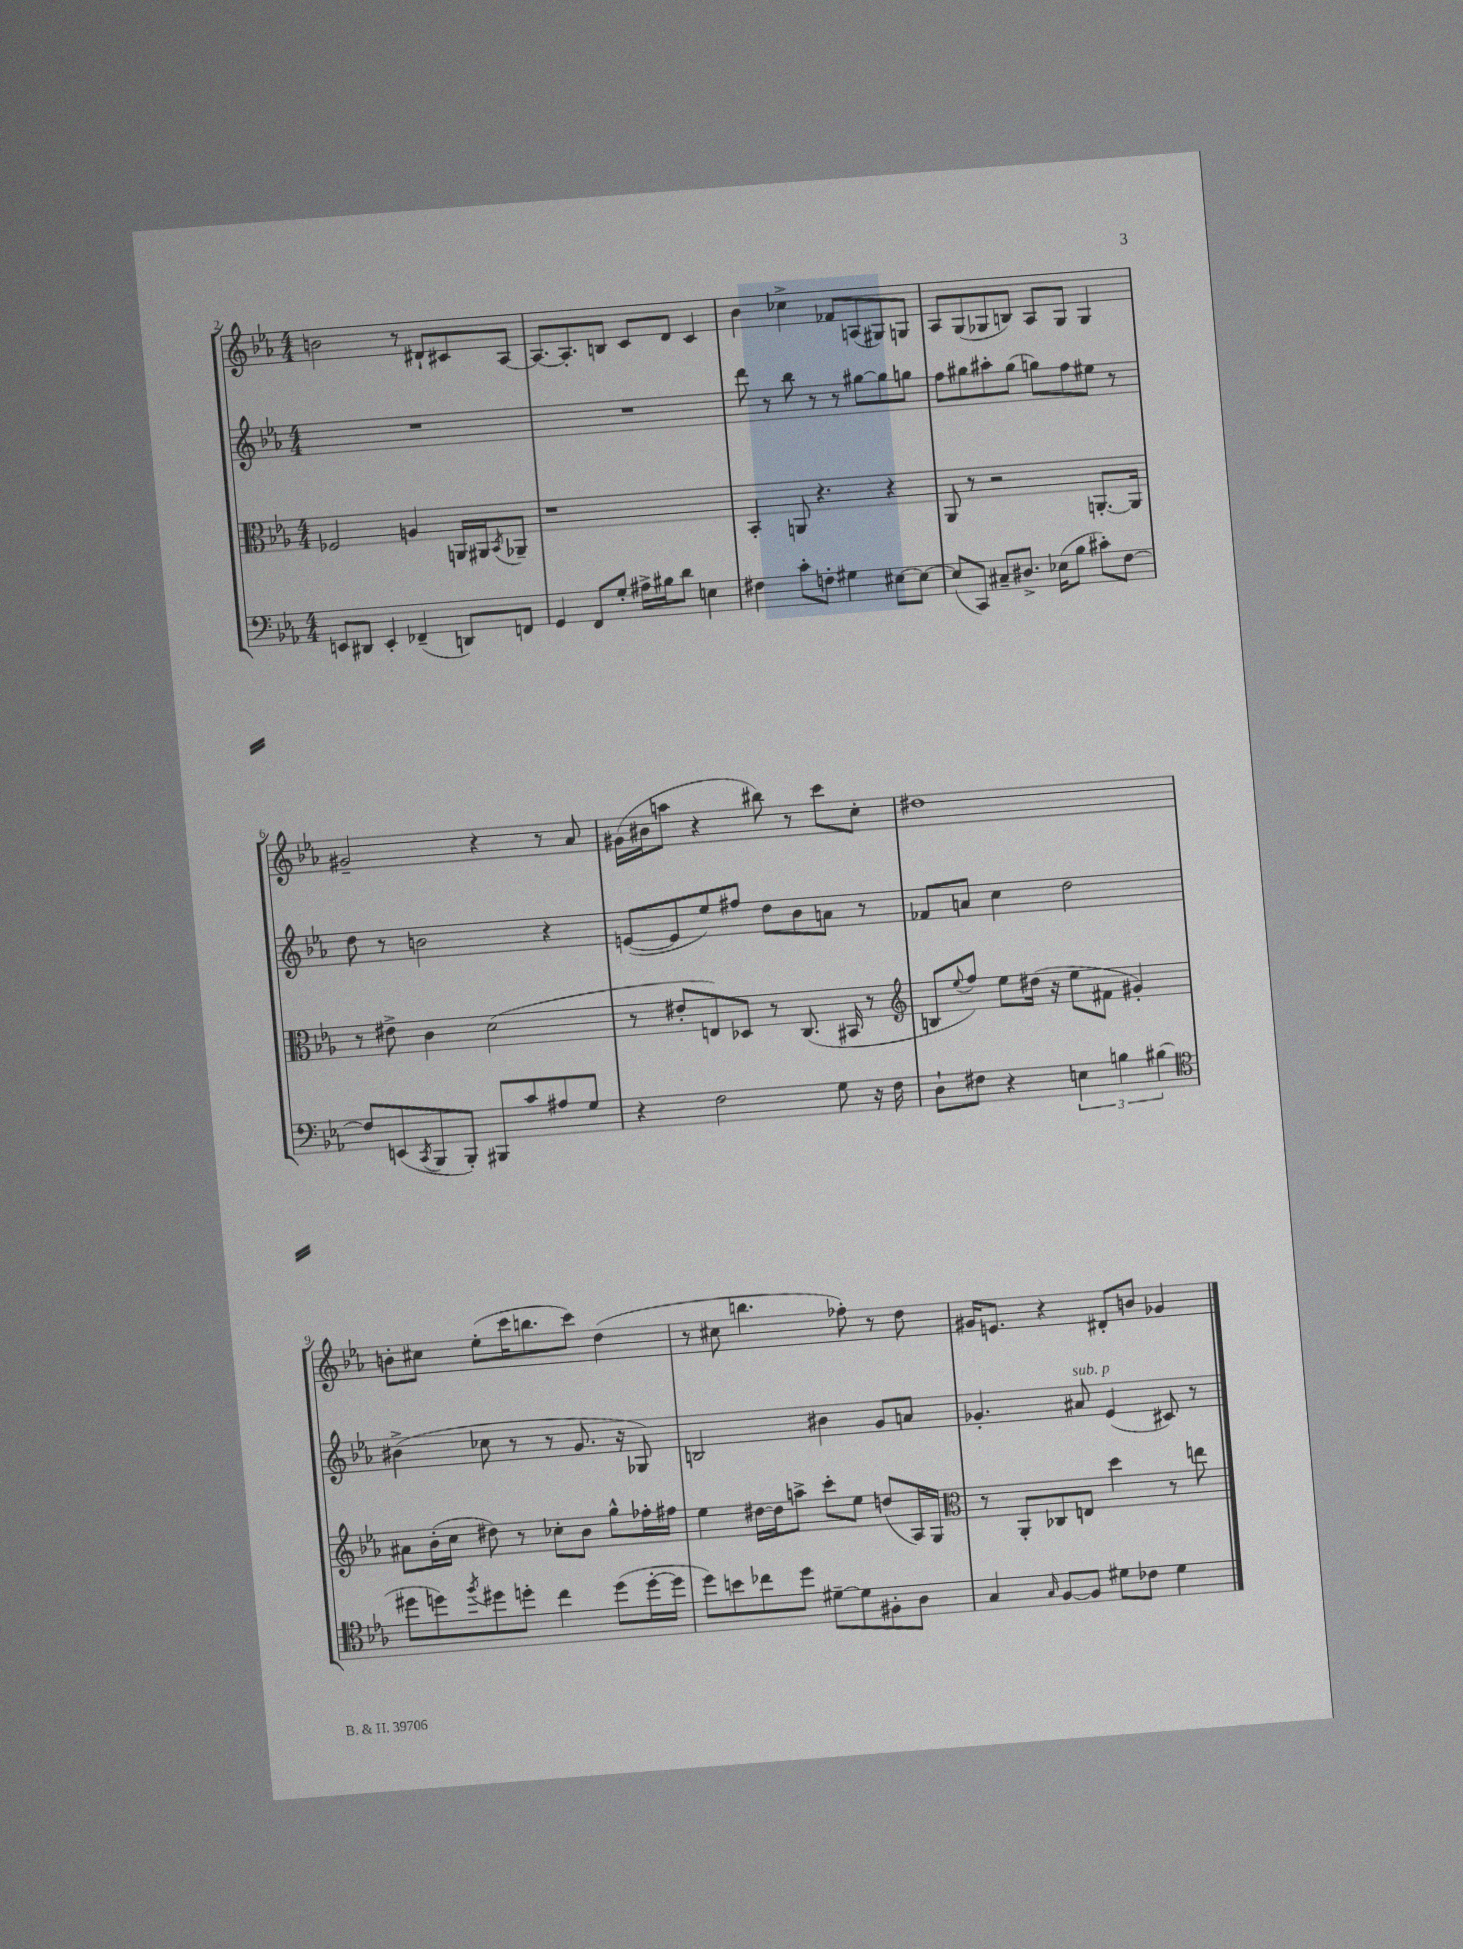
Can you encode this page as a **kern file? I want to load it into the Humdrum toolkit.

**kern	**kern	**kern	**kern
*part4	*part3	*part2	*part1
*staff4	*staff3	*staff2	*staff1
*clefF4	*clefC3	*clefG2	*clefG2
*k[b-e-a-]	*k[b-e-a-]	*k[b-e-a-]	*k[b-e-a-]
*M4/4	*M4/4	*M4/4	*M4/4
=2	=2	=2	=2
8EEn/L	2F-X/	1r	2bn\
8DD#X/J	.	.	.
4EE'/	.	.	.
(4FF-X~/	4An/	.	8r
.	.	.	8d#X`/L
8DDn/L)	16AAn/LL	.	8c#X/
.	16AA#X/J	.	.
.	8qBB-/	.	.
8FFn/J	8AA-X~/J	.	[8A-/J
=3	=3	=3	=3
4GG/	1r	1r	8.A-/L_
.	.	.	8.A-'/]
8FF/L	.	.	.
8G'/J	.	.	8Bn/J
16A#X^\LL	.	.	8c/L
16B#X\J	.	.	.
8d\J	.	.	8d/J
4En\	.	.	4c/
=4	=4	=4	=4
4F#X\	4BB-'/	8ddd\	4b-\
.	.	8r	.
8c'\L	8AAn/	8bb-\	4cc-X^\
8Fn'\J	4.r	8r	.
4G#X\	.	8r	8f-X/L
.	.	[8gg#X\L	(8An/
[8E#X\L	4r	8gg#\]	8G#X/)
8E#\J_	.	8ggn\J	8Gn/J
=5	=5	=5	=5
(8E#/L]	8AA-/	8ff\L	8A-/L
8CC/J)	8r	8gg#X\	(8G/
8C#X~/L	2r	8aa#X'\	8G-X/
8.D#X^/J	.	(8gg#\J	8Bn/J)
.	.	8ggn\L)	8A-/L
(16E-X\KL	.	.	.
8B-\J	.	8ff\	8G-/J
8c#X'\L)	[8.AAn'/L	8ee#X\J	4G-/
[8F\J	.	8r	.
.	16AA/Jk]	.	.
!!LO:LB:g=z
=6	=6	=6	=6
8F/L]	8r	8dd\	2g#X~/
(8EEn/	8e#X^\	8r	.
8qCC/	.	.	.
8BBB-/	4c\	2bn\	.
8BBB-'/J)	.	.	.
8BBB#X/L	(2d\	.	4r
8c/	.	.	.
8A#X/	.	4r	8r
8G/J	.	.	8a-/
=7	=7	=7	=7
4r	8r	([8en/L	(16g#X\LL
.	.	.	16b#X\J
.	8e#X'/L	8e/]	8aan\J
2F\	8En/)	8ee-/)	4r
.	8D-X/J	8ff#X/J	.
.	8r	8dd\L	8bb#X\)
.	(8.C/	8b-\	8r
8G\	.	8an\J	8ccc\L
.	16BB#X/	.	.
16r	8r	8r	8cc'\J
16F\	.	.	.
=8	=8	=8	=8
*	*clefG2	*	*
8D`\L	8Bn/L	8f-X/L	1dd#X
.	8qqee-/	.	.
8F#X\J	8ff/J)	8an/J	.
4r	8ee-\L	4cc\	.
.	(16dd#X\Jk	.	.
.	16r	.	.
6En\	8ee-\L	2dd\	.
.	8f#X\J	.	.
6Bn\	.	.	.
.	4g#X'/)	.	.
(6B#X\	.	.	.
!!LO:LB:g=z
=9	=9	=9	=9
*clefC4	*	*	*
8dd#X\L	8a#X\L	(4b#X^\	8bn'\L
8ddn\)	(16b-'\L	.	8cc#X\J
.	16cc\JJ	.	.
8qff/	.	.	.
8dd#X\	8dd#X\)	8cc-X\	(8ee-'\L
8ddn'\J	8r	8r	16ccc\K
.	.	.	8.bbn\
4cc\	8cc-X'\L	8r	.
.	8b-\J	8.g/	8ccc\J)
(8dd\L	8gg^^\L	.	(4dd\
.	.	16r	.
[16dd'\L	16ff-X'\L	8G-X/)	.
16dd\JJ]	16ff#X\JJ	.	.
=10	=10	=10	=10
8dd\L)	4ee-\	2Bn/	8r
8bn\	.	.	8cc#X\
8cc-X\	[16dd#X\LL	.	4.bbn\
.	16dd#\J]	.	.
8dd\J	8aan^\J	.	.
[8d#X~\L	8ccc'\L	4b#X\	.
8d#\]	8ee-\J	.	8ff-X'\)
8F#X'\	(8ddn/L	8g/L	8r
8A-\J	16A-/L)	8an/J	8dd\
.	16G/JJ	.	.
=11	=11	=11	=11
*	*clefC3	*	*
4G/	8r	4.g-X'/	16g#X/KL
.	.	.	8.en/J
.	8AA-'/L	.	.
16qqG/	.	.	.
[8F/L	8C-X/	.	4r
!	!	!LO:TX:a:i:t=sub. p	!
8F/J]	8En/J	8a#X/	.
8d#X\L	4dd\	(4e-/	8d#X'/L
8c-X\J	.	.	8bn/J
4d#\	8r	8c#X/)	4g-X/
.	8een\	8r	.
==	==	==	==
*-	*-	*-	*-
